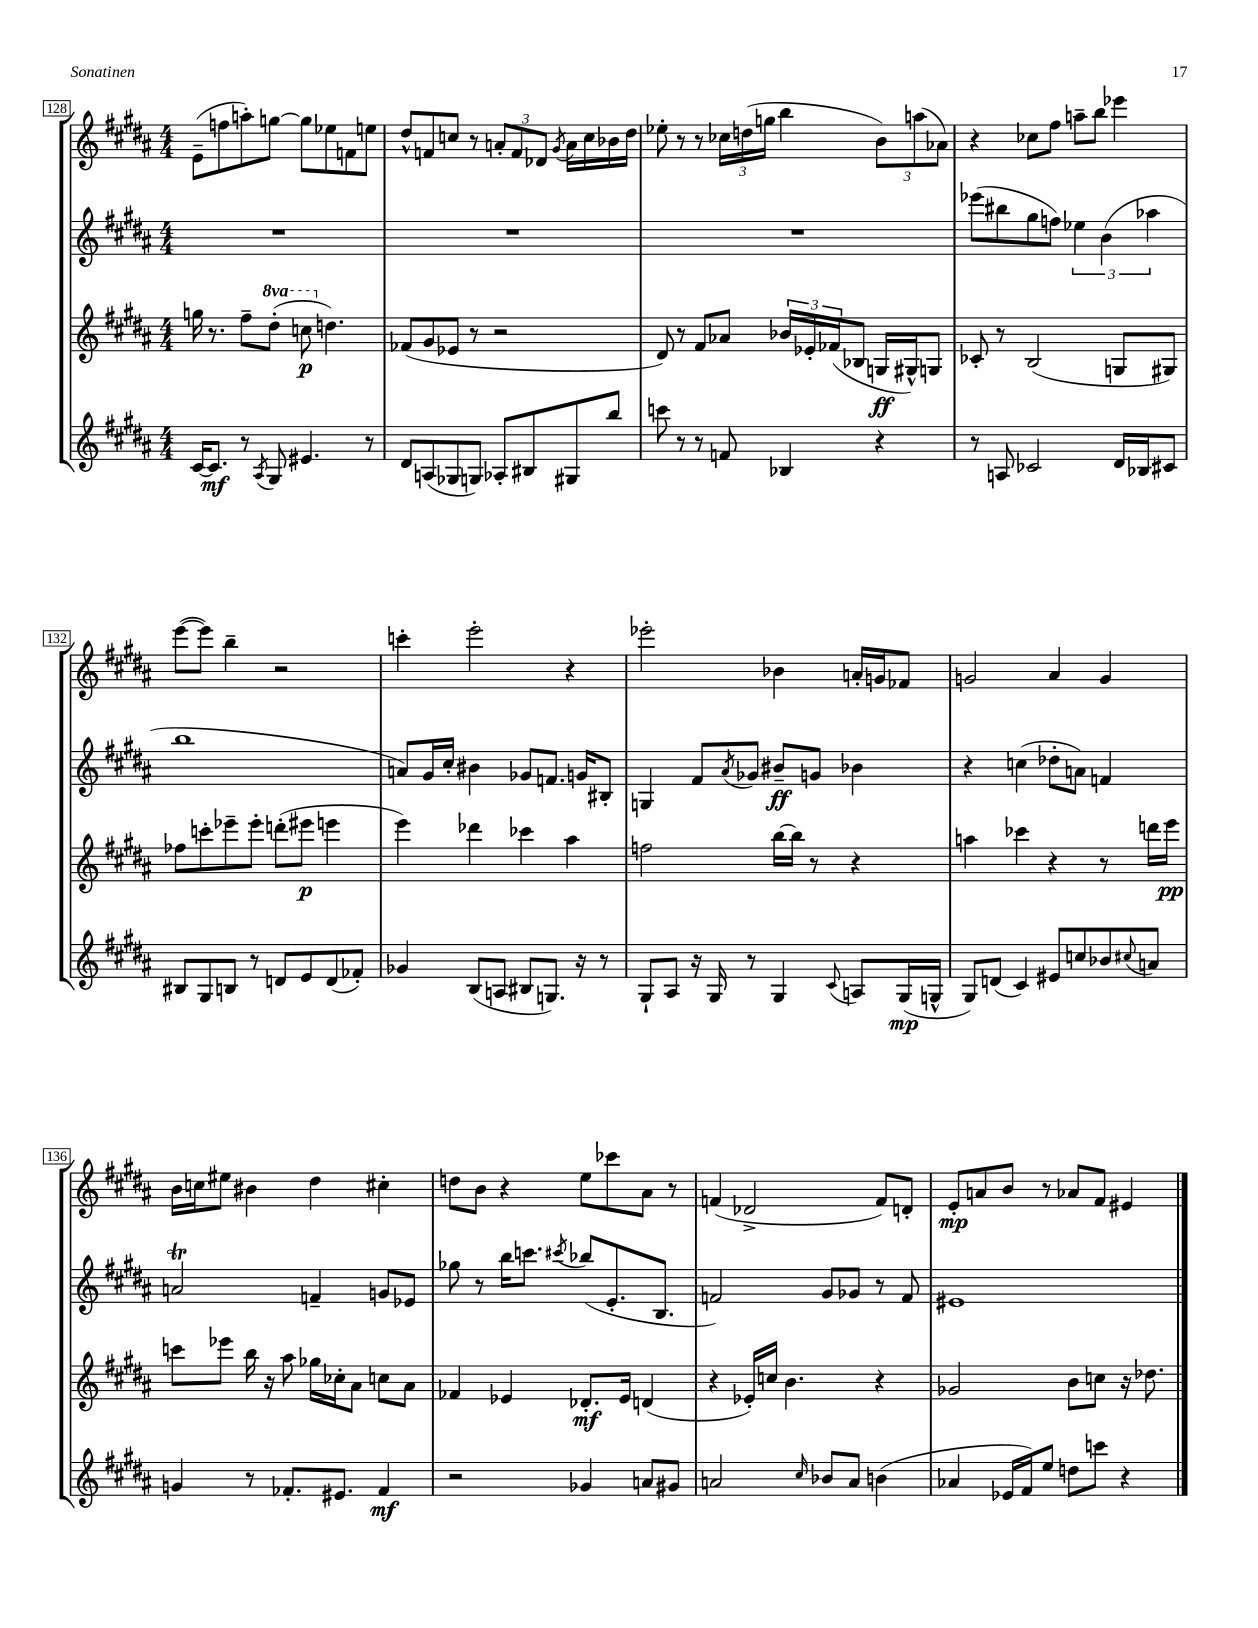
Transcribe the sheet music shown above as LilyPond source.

<<
\new StaffGroup <<
\new Staff = "s0" {
    \clef treble \key b \major \numericTimeSignature \time 4/4
    e'8--( f''8 a''8-.) g''8~ g''8 ees''8 f'8 e''8 |
    dis''8-^ f'8 c''8 r8 \tuplet 3/2 { a'8-. f'8 des'8 } \acciaccatura { gis'8 } a'16 c''16 bes'16 dis''16 |
    ees''8-. r8 r8 \tuplet 3/2 { ces''16 d''16( g''16 } b''4 \tuplet 3/2 { b'8) a''8( aes'8) } |
    r4 ces''8 fis''8 a''8-- b''8 ees'''4 |
    e'''8~( e'''8) b''4-- r2 |
    c'''4-. e'''2-. r4 |
    ees'''2-. bes'4 a'16-. g'16 fes'8 |
    g'2 ais'4 g'4 |
    b'16 c''16 eis''8 bis'4 dis''4 cis''4-. |
    d''8 b'8 r4 e''8 ces'''8 ais'8 r8 |
    f'4( des'2-> f'8) d'8-. |
    e'8-.\mp a'8 b'8 r8 aes'8 fis'8 eis'4 \bar "|." |
}
\new Staff = "s1" {
    \clef treble \key b \major \numericTimeSignature \time 4/4
    R1 |
    R1 |
    R1 |
    ees'''8( bis''8 gis''8 f''8) \tuplet 3/2 { ees''4 b'4( aes''4 } |
    b''1 |
    a'8) gis'16 cis''16-. bis'4 ges'8 f'8. g'16 bis8-. |
    g4 fis'8 \acciaccatura { ais'8 } ges'8 bis'8--\ff g'8 bes'4 |
    r4 c''4( des''8-. a'8) f'4 |
    a'2\trill f'4-- g'8 ees'8 |
    ges''8 r8 b''16 c'''8. \acciaccatura { cis'''8 } bes''8( e'8.-. b8. |
    f'2) gis'8 ges'8 r8 f'8 |
    eis'1 \bar "|." |
}
\new Staff = "s2" {
    \clef treble \key b \major \numericTimeSignature \time 4/4 \set Staff.ottavationMarkups = #ottavation-simple-ordinals
    g''16 r8. fis''8-- \ottava #1 dis'''8-.( c'''8\p \ottava #0 d''4.) |
    fes'8( gis'8 ees'8 r8 r2 |
    dis'8) r8 fis'8 aes'8 \tuplet 3/2 { bes'16 ees'16-. fes'16( } bes8 g16\ff gis16-^) g8 |
    ces'8-. r8 b2( g8 gis8) |
    fes''8 c'''8-. ees'''8-- ees'''8-. d'''8-.( eis'''8\p e'''4 |
    e'''4) des'''4 ces'''4 ais''4 |
    f''2 b''16~ b''16 r8 r4 |
    a''4 ces'''4 r4 r8 d'''16 e'''16\pp |
    c'''8 ees'''8 b''16 r16 ais''8 ges''16 ces''16-. ais'8 c''8 ais'8 |
    fes'4 ees'4 des'8.-.\mf ees'16 d'4( |
    r4 ees'16-.) c''16 b'4. r4 |
    ges'2 b'8 c''8 r16 des''8. \bar "|." |
}
\new Staff = "s3" {
    \clef treble \key b \major \numericTimeSignature \time 4/4
    cis'16~ cis'8.\mf r8 \acciaccatura { ais8 } gis8 eis'4. r8 |
    dis'8 a8( ges8 g8) aes8-. bis8 gis8 b''8 |
    c'''8 r8 r8 f'8 bes4 r4 |
    r8 a8 ces'2 dis'16 bes16 cis'8 |
    bis8 gis8 b8 r8 d'8 e'8 d'8( fes'8-.) |
    ges'4 b8( a8 bis8 g8.) r16 r8 |
    gis8-! ais8 r16 gis16 r8 gis4 \appoggiatura { cis'8 } a8 gis16\mp( g16-^ |
    gis8) d'8( cis'4) eis'8 c''8 bes'8 \appoggiatura { cis''8 } a'8 |
    g'4 r8 fes'8.-. eis'8. fes'4\mf |
    r2 ges'4 a'8 gis'8 |
    a'2 \grace { cis''16 } bes'8 a'8 b'4( |
    aes'4 ees'16 fis'16) e''8 d''8 c'''8 r4 \bar "|." |
}
>>
>>
\layout { \context { \Score currentBarNumber = #128 \override BarNumber.stencil = #(make-stencil-boxer 0.1 0.3 ly:text-interface::print) } }
